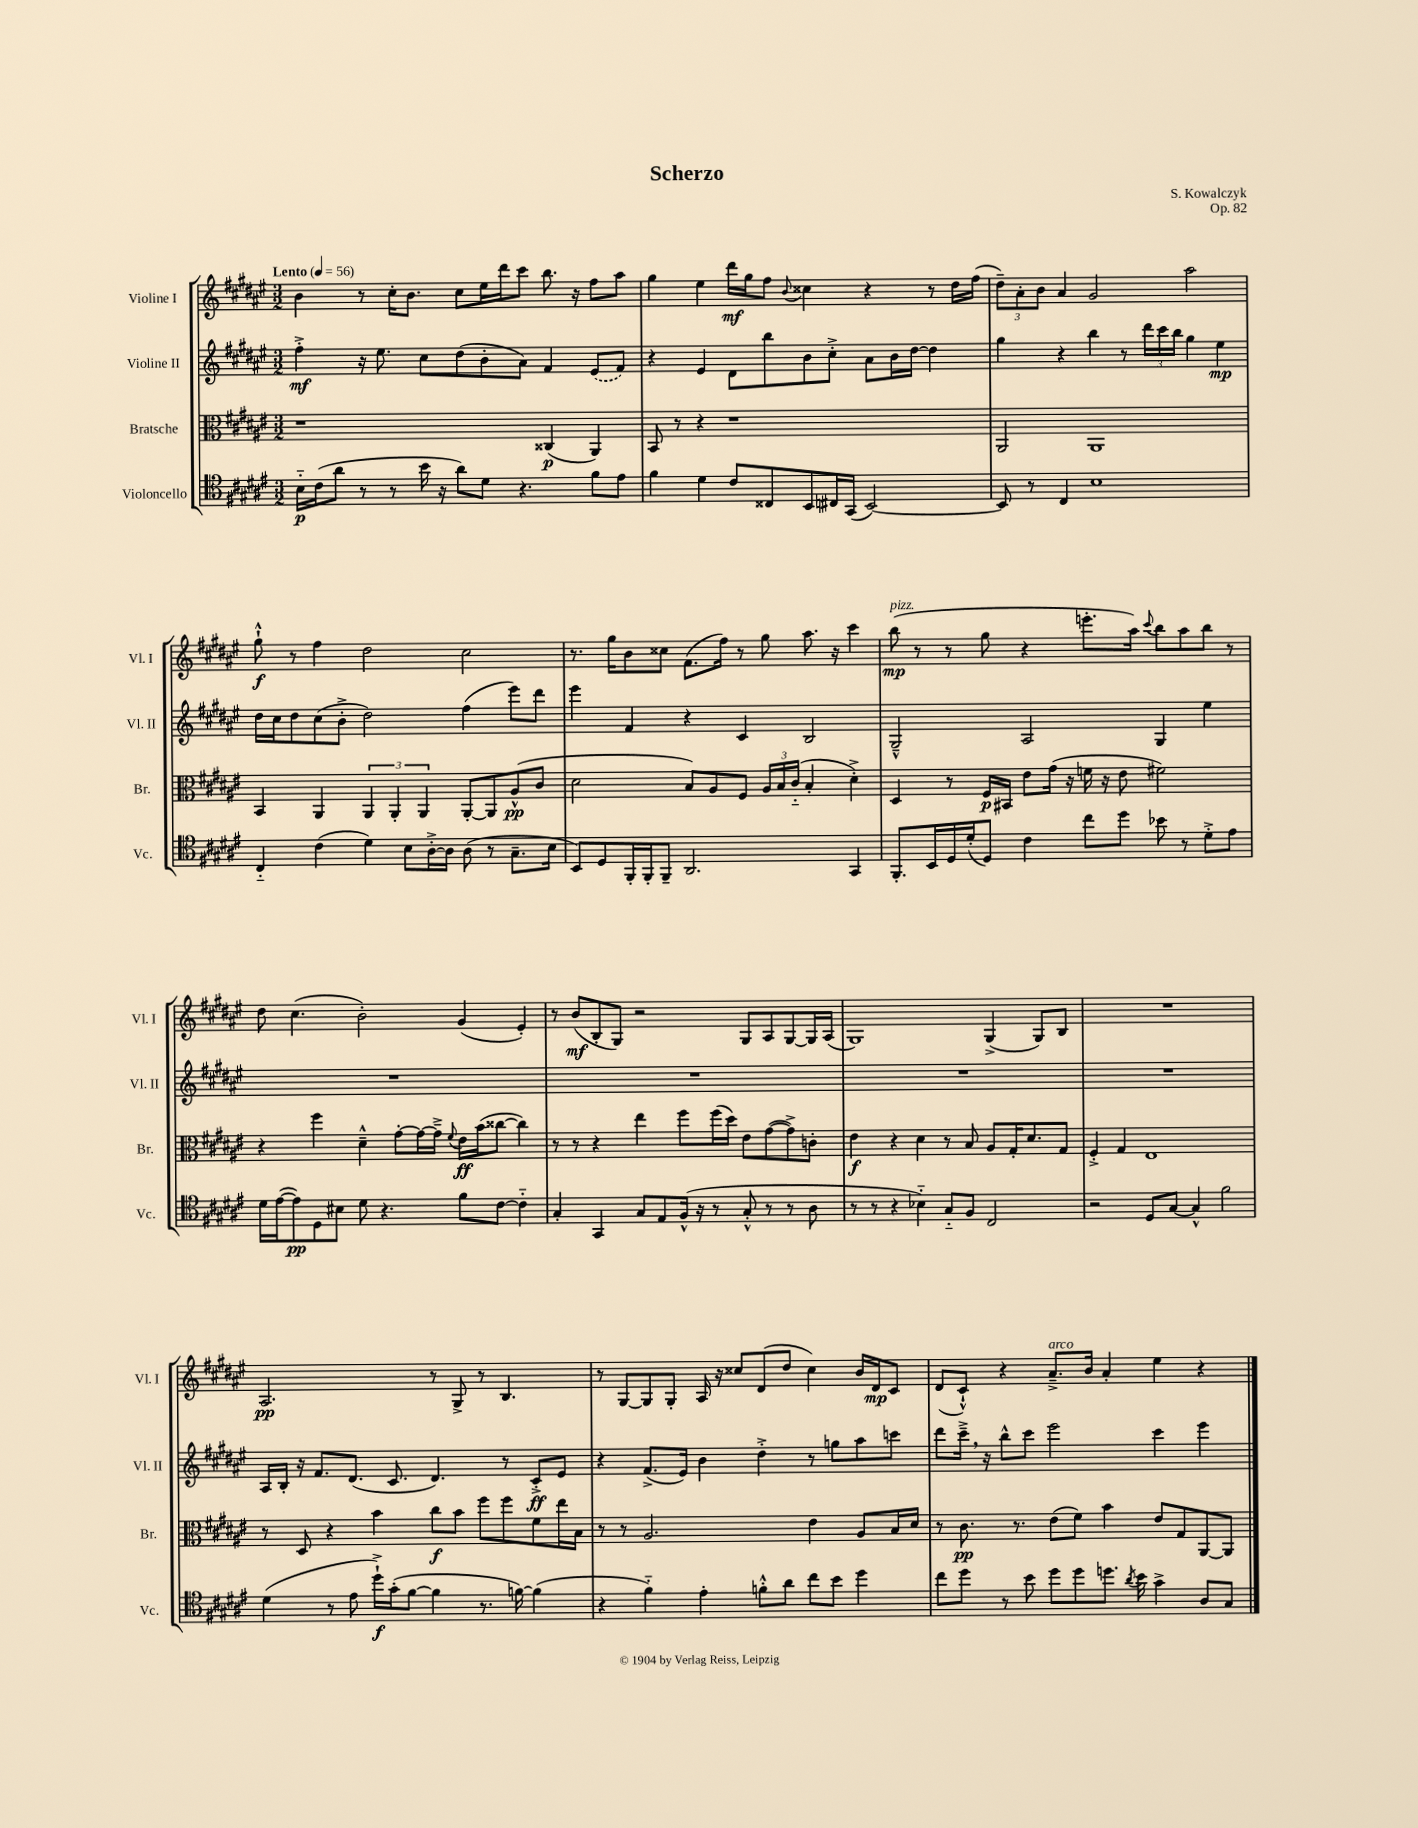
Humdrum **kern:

**kern	**kern	**kern	**kern
*staff4	*staff3	*staff2	*staff1
*clefC4	*clefC3	*clefG2	*clefG2
*k[f#c#g#d#a#e#]	*k[f#c#g#d#a#e#]	*k[f#c#g#d#a#e#]	*k[f#c#g#d#a#e#]
*M3/2	*M3/2	*M3/2	*M3/2
*MM56	*MM56	*MM56	*MM56
16B'~	1r	4ff#'^	4b
(16c#	.	.	.
8a#	.	.	.
8r	.	16r	8r
.	.	8.ee#	.
8r	.	.	16cc#'
.	.	.	8.b
16b	.	8cc#	.
16r	.	.	.
8a#)	.	(8dd#	8cc#
8d#	.	8b'	16ee#
.	.	.	16ddd#
4.r	.	8a#)	8ccc#
.	(4C##	4f#	8.bb
.	.	.	16r
8f#	4AA#)	(8e#	8ff#
8e#	.	8f#)	8aa#
=	=	=	=
4f#	8BB	4r	4gg#
.	8r	.	.
4d#	4r	4e#	4ee#
8c#	1r	8d#	16ddd#
.	.	.	16gg#
8C##	.	8bb	8ff#
.	.	.	8qqb
8BB	.	8b	4cc##
16C#	.	8cc#'^	.
(16GG#	.	.	.
[2BB)	.	8a#	4r
.	.	16b	.
.	.	[16dd#	.
.	.	4dd#]	8r
.	.	.	16dd#
.	.	.	(16ff#
=	=	=	=
8BB]	2AA#	4gg#	12dd#~)
.	.	.	12a#'
8r	.	.	.
.	.	.	12b
4C#	.	4r	4a#
1B	1AA#	4bb	2g#
.	.	8r	.
.	.	24ddd#	.
.	.	24ccc#	.
.	.	24bb	.
.	.	4gg#	2aa#
.	.	4ee#	.
=	=	=	=
4C#'~	4BB	16dd#	8gg#`^^
.	.	16cc#	.
.	.	8dd#	8r
(4c#	4AA#	(8cc#	4ff#
.	.	8b'^	.
4d#)	6AA#	2dd#)	2dd#
.	6AA#'	.	.
8B	.	.	.
.	6AA#	.	.
[16A#'^	.	.	.
16A#]	.	.	.
(8A#	[8AA#'	(4ff#	2cc#
8r	8AA#]	.	.
8.G#~	(8A#^^	8eee#)	.
.	8c#	8ddd#	.
16B	.	.	.
=	=	=	=
8BB)	2d#	4eee#	8.r
8D#	.	.	.
.	.	.	16gg#
16FF#'	.	4f#	8b
16FF#'	.	.	.
8FF#~	.	.	8cc##
2.AA#	8B)	4r	(8.f#
.	8A#	.	.
.	.	.	16ff#)
.	8F#	4c#	8r
.	24A#	.	8gg#
.	24B	.	.
.	(24c#'~	.	.
.	4B'	2B	8.aa#
.	.	.	16r
4GG#	4d#'^)	.	4ccc#
=	=	=	=
8.FF#'	4D#	2G#~^^	(8bb
.	.	.	8r
16BB	.	.	.
16D#	8r	.	8r
(16d#'	.	.	.
8D#)	16F#	.	8gg#
.	16BB#	.	.
4c#	8e#	2A#	4r
.	(16g#	.	.
.	16r	.	.
8cc#	16f	.	8.eee'
.	16r	.	.
8dd#	8e#	.	.
.	.	.	16aa#)
.	.	.	8qqccc#
8b-	2f#)	4G#	8bb
8r	.	.	8aa#
8d#'^	.	4ee#	8bb
8e#	.	.	8r
=	=	=	=
16d#	4r	1.r	8dd#
([16e#	.	.	.
8e#])	.	.	(4.cc#
8D#	4ff#	.	.
8B#	.	.	.
8d#	4d#~^^	.	2b')
4.r	.	.	.
.	[8g#'	.	.
.	16g#_	.	.
.	16g#~^]	.	.
.	8qqf#	.	.
8f#	16e#	.	(4g#
.	(16b	.	.
[8c#	[8cc##	.	.
4c#'~]	4cc##])	.	4e#')
=	=	=	=
4G#'	8r	1.r	8r
.	8r	.	(8b
4GG#	4r	.	8B'
.	.	.	8G#)
8G#	4ee#	.	2r
8E#	.	.	.
(16F#^^	8ff#	.	.
16r	.	.	.
8r	(16ff#	.	.
.	16dd#)	.	.
8G#'^^	8e#	.	8G#
8r	([8g#	.	8A#
8r	8g#^])	.	[8G#
8A#	8c'	.	16G#]
.	.	.	(16A#
=	=	=	=
8r	4e#	1.r	1G#)
8r	.	.	.
4r	4r	.	.
4B-'~)	4d#	.	.
8G#'~	8r	.	.
8F#	8B	.	.
2C#	8A#	.	(4G#^
.	16G#'	.	.
.	8.d#	.	.
.	.	.	8G#)
.	8G#	.	8B
=	=	=	=
2r	4F#'^	1.r	1.r
.	4G#	.	.
8D#	1E#	.	.
[8G#	.	.	.
4G#^^]	.	.	.
2f#	.	.	.
=	=	=	=
(4d#	8r	16A#	2.A#
.	.	16B'	.
.	8D#	16r	.
.	.	8.f#	.
8r	4r	.	.
8e#	.	(8.d#	.
16dd#`^)	4b	.	.
(16g#'	.	8.c#	.
[8f#	.	.	.
4f#]	8cc#	4.d#)	8r
.	8b	.	8G#^
8.r	8ff#	.	8r
.	8ff#	8r	4.B
[16f)	.	.	.
(4f]	8f#	8c#'^	.
.	16ee#	8e#	.
.	16B	.	.
=	=	=	=
4r	8r	4r	8r
.	8r	.	[8G#
4f#'~)	2.A#	(8.f#^	8G#]
.	.	.	8G#'
.	.	16e#)	.
4e#'	.	4b	16A#
.	.	.	16r
.	.	.	8cc##
8f'^^	.	4dd#'^	(8d#
8a#	.	.	8dd#
8cc#	4e#	8r	4cc##)
8b	.	8gg	.
4dd#	8A#	8aa#	16b
.	.	.	16d#
.	16B	8ccc	8c#
.	16d#	.	.
=	=	=	=
8cc#	8r	8ddd#	(8d#
8dd#	8.c#	16ccc#~^	8c#`^^)
.	.	16r	.
8r	.	8bb^^	4r
.	8.r	.	.
8b	.	8ccc#	.
8dd#	(8e#	2eee#	8.a#~^
8dd#	8f#)	.	.
.	.	.	16b
8.dd	4b	.	4a#'
8qa#	.	.	.
16b	.	.	.
4g#^	8e#	4ccc#	4ee#
.	8G#	.	.
8A#	[8AA#	4eee#	4r
8G#	8AA#]	.	.
==	==	==	==
*-	*-	*-	*-
